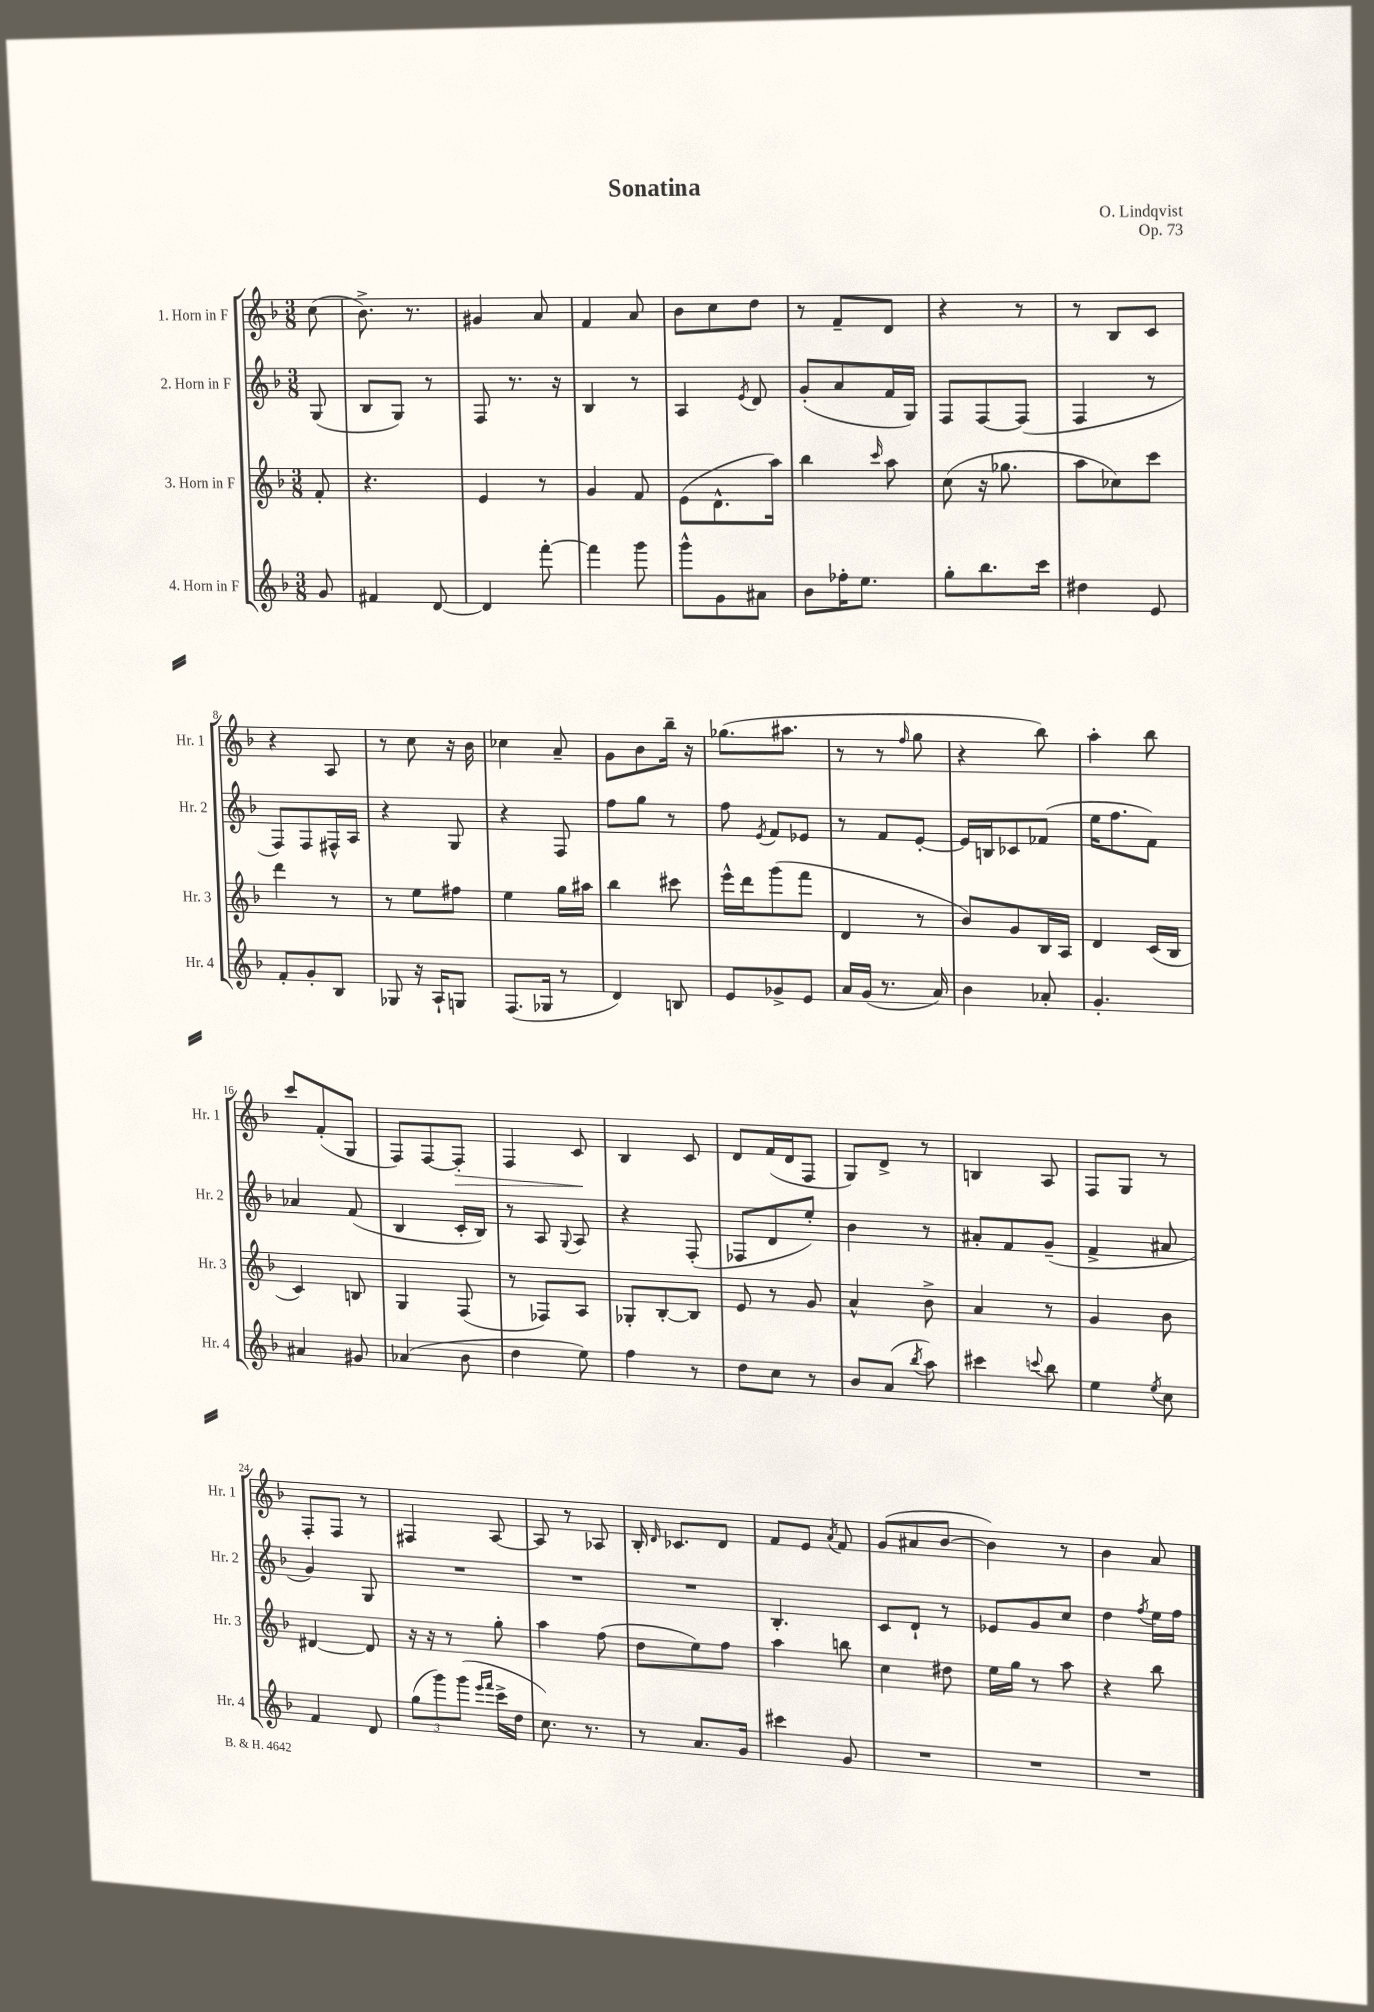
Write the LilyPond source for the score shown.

\header { title = "Sonatina" composer = "O. Lindqvist" opus = "Op. 73" }
<<
\new StaffGroup <<
\new Staff = "s0" \with { instrumentName = "1. Horn in F" shortInstrumentName = "Hr. 1" } {
    \clef treble \key f \major \numericTimeSignature \time 3/8 \partial 8
    \autoBeamOff c''8( |
    bes'8.->) r8. |
    gis'4 a'8 |
    f'4 a'8 |
    bes'8[ c''8 d''8] |
    r8 f'8[-- d'8] |
    r4 r8 |
    r8 bes8[ c'8] |
    r4 a8 |
    r8 c''8 r16 bes'16 |
    ces''4 a'8-- |
    g'8[ bes'8 bes''16]-- r16 |
    ges''8.[( ais''8.] |
    r8 r8 \grace { f''16 } g''8 |
    r4 bes''8) |
    a''4-. bes''8 |
    c'''8[ f'8-.( g8] |
    f8[) f8~ f8]-.\> |
    f4 c'8\! |
    bes4 c'8 |
    d'8[ f'16( d'16 f8] |
    g8[) d'8]-> r8 |
    b4 a8 |
    f8[ g8] r8 |
    f8[-. f8] r8 |
    fis4 a8~ |
    a8 r8 aes8 |
    bes16-. \grace { d'16 } ces'8.[ d'8] |
    f'8[ e'8] \acciaccatura { a'8 } f'8 |
    g'8[( ais'8 bes'8]~ |
    bes'4) r8 |
    bes'4 a'8 \bar "|." |
}
\new Staff = "s1" \with { instrumentName = "2. Horn in F" shortInstrumentName = "Hr. 2" } {
    \clef treble \key f \major \numericTimeSignature \time 3/8 \partial 8
    \autoBeamOff g8( |
    bes8[ g8]) r8 |
    f8 r8. r16 |
    bes4 r8 |
    a4 \acciaccatura { e'8 } d'8 |
    g'8[-.( a'8 f'16 g16]) |
    f8[ f8~ f8]( |
    f4 r8 |
    f8[) f8 fis16-^ a16] |
    r4 g8 |
    r4 f8 |
    f''8[ g''8] r8 |
    f''8 \acciaccatura { e'8 } f'8[ ees'8] |
    r8 f'8[ e'8]~-. |
    e'16[ b16 ces'8 fes'8]( |
    e''16[ f''8. f'8]) |
    aes'4 f'8( |
    bes4 c'16[-. bes16]) |
    r8 a8 \appoggiatura { g8 } a8 |
    r4 f8-.( |
    fes8[ d'8 e''8]-.) |
    bes'4 r8 |
    ais'8[-. f'8 g'8]--( |
    f'4-> ais'8 |
    g'4) g8 |
    R4. |
    R4. |
    R4. |
    bes4.-. |
    c'8[ d'8]-! r8 |
    ees'8[ g'8 c''8] |
    d''4 \acciaccatura { f''8 } e''16[ f''16] \bar "|." |
}
\new Staff = "s2" \with { instrumentName = "3. Horn in F" shortInstrumentName = "Hr. 3" } {
    \clef treble \key f \major \numericTimeSignature \time 3/8 \partial 8
    \autoBeamOff f'8-. |
    r4. |
    e'4 r8 |
    g'4 f'8 |
    e'8[( d'8.-^ a''16]) |
    bes''4 \grace { c'''16 } a''8 |
    c''8( r16 ges''8. |
    a''8[ ces''8) c'''8] |
    d'''4 r8 |
    r8 e''8[ fis''8] |
    e''4 g''16[ ais''16] |
    bes''4 cis'''8 |
    e'''16[-^ d'''16 g'''8( f'''8] |
    d'4 r8 |
    bes'8[) g'8 bes16 a16] |
    d'4 c'16[( bes16] |
    c'4) b8 |
    g4 f8( |
    r8 fes8[) a8] |
    ges8[-. bes8~-. bes8] |
    e'8 r8 g'8 |
    a'4-^ bes'8-> |
    a'4 r8 |
    g'4 bes'8 |
    dis'4~ dis'8 |
    r16 r16 r8 g''8-. |
    a''4 f''8( |
    d''8[ e''8) f''8] |
    a''4 b''8 |
    c''4 dis''8 |
    e''16[ g''16] r8 a''8 |
    r4 bes''8 \bar "|." |
}
\new Staff = "s3" \with { instrumentName = "4. Horn in F" shortInstrumentName = "Hr. 4" } {
    \clef treble \key f \major \numericTimeSignature \time 3/8 \partial 8
    \autoBeamOff g'8 |
    fis'4 d'8~ |
    d'4 f'''8~-. |
    f'''4 g'''8 |
    g'''8[-^ g'8 ais'8] |
    bes'8[ fes''16-. e''8.] |
    g''8[-. bes''8. c'''16] |
    dis''4 e'8 |
    f'8[-. g'8-. bes8] |
    ges8 r16 a16[-! g8] |
    f8.[( ges16] r8 |
    d'4) b8 |
    e'8[ ges'8-> e'8] |
    a'16[ g'16]( r8. a'16) |
    bes'4 aes'8-. |
    g'4.-. |
    ais'4 gis'8 |
    aes'4( bes'8 |
    d''4 e''8) |
    f''4 r8 |
    d''8[ c''8] r8 |
    bes'8[ a'8]( \acciaccatura { bes''8 } a''8) |
    cis'''4 \appoggiatura { c'''8 } bes''8 |
    e''4 \acciaccatura { e''8 } c''8 |
    f'4 d'8 |
    \tuplet 3/2 { g''8[( g'''8) g'''8]( } \grace { e'''16[ f'''16] } c'''16[-> d''16] |
    c''8.) r8. |
    r8 a'8.[ g'16] |
    cis'''4 g'8 |
    R4. |
    R4. |
    R4. \bar "|." |
}
>>
>>
